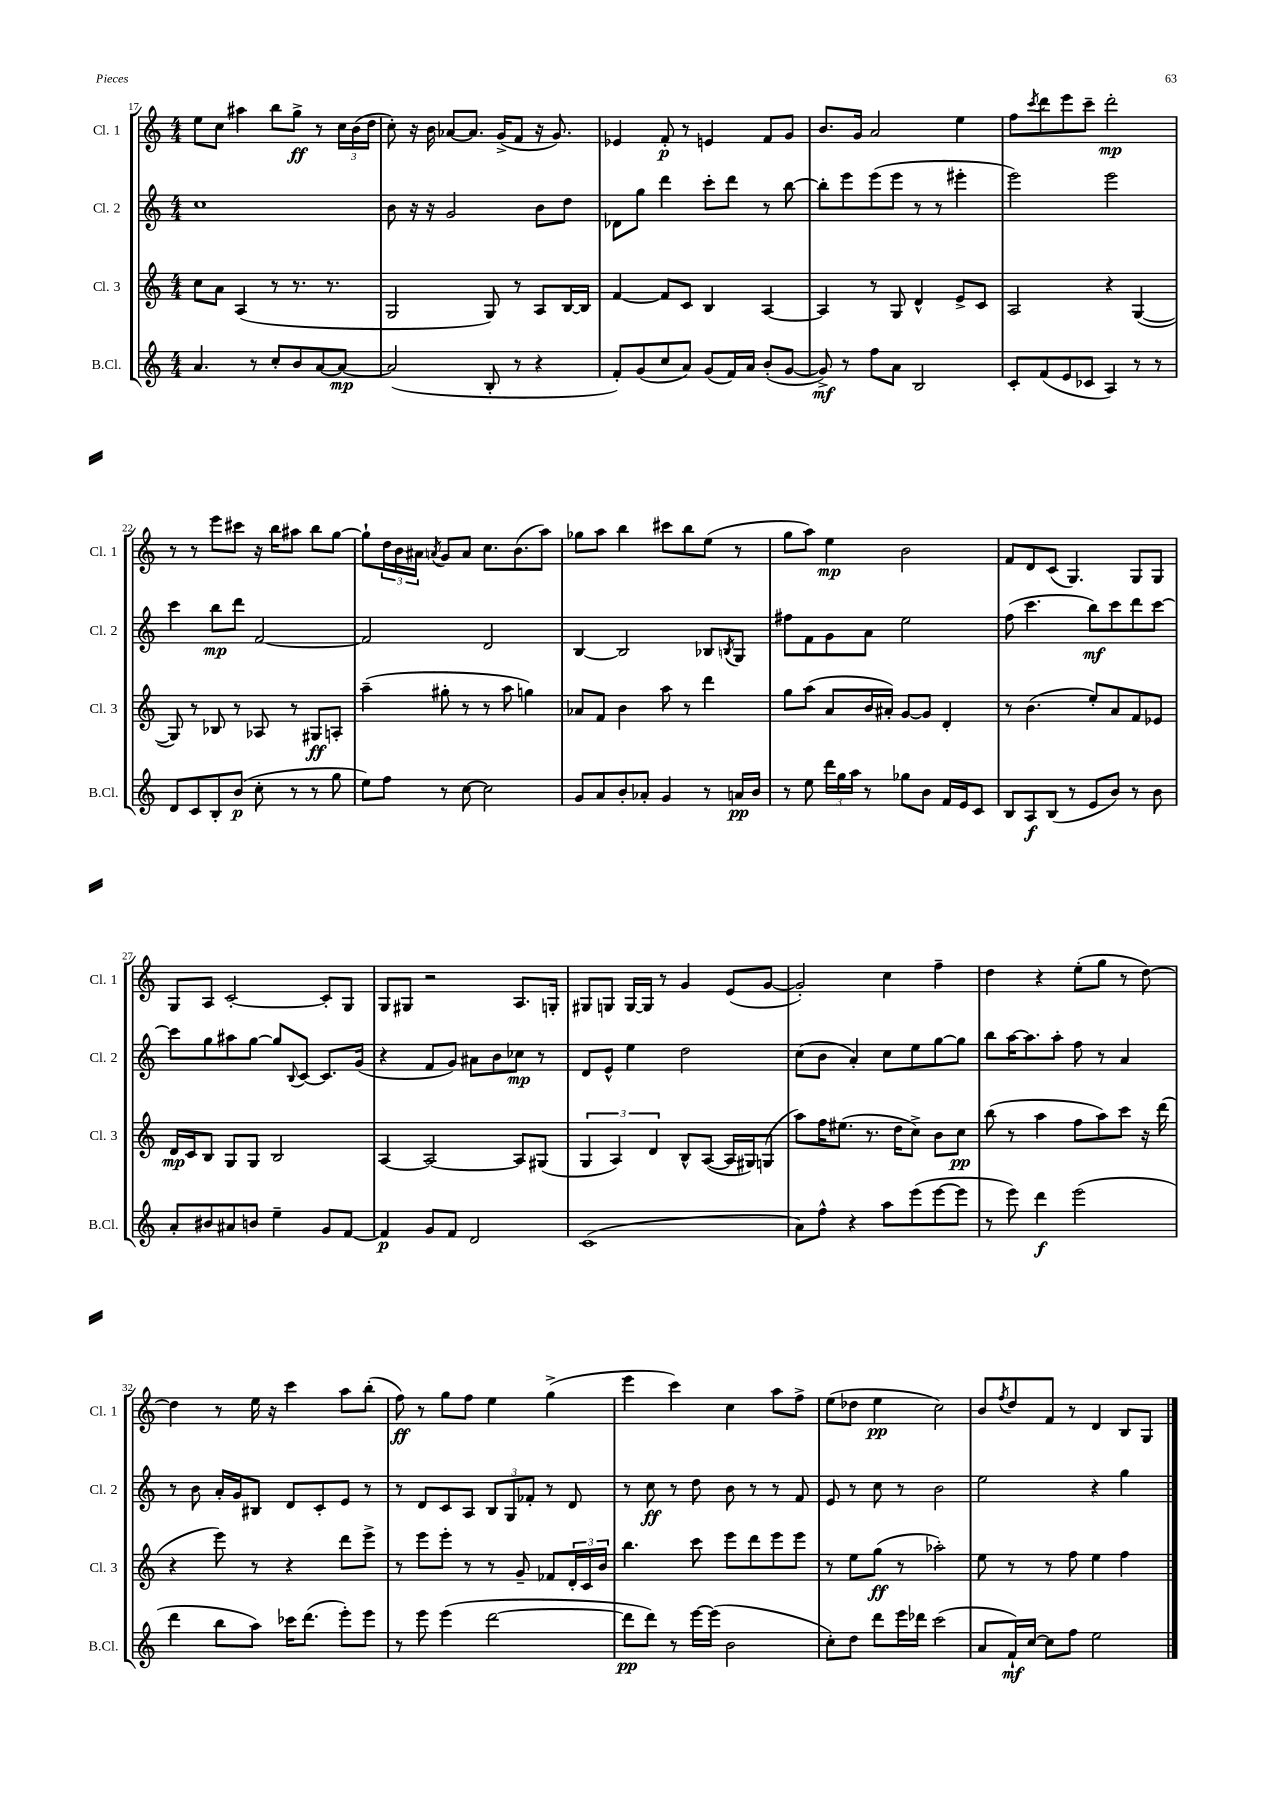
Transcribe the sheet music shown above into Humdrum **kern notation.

**kern	**kern	**kern	**kern
*staff4	*staff3	*staff2	*staff1
*clefG2	*clefG2	*clefG2	*clefG2
*k[]	*k[]	*k[]	*k[]
*M4/4	*M4/4	*M4/4	*M4/4
4.a/	8cc\L	1cc	8ee\L
.	8a\J	.	8cc\J
.	(4A/	.	4aa#\
8r	.	.	.
8cc'/L	8r	.	8bb\L
8b/	8.r	.	8gg^\J
[8a/	.	.	8r
.	8.r	.	.
8a/_J	.	.	24cc\LL
.	.	.	(24b\
.	.	.	24dd\JJ
=	=	=	=
(2a/]	2G/	8b\	8cc'\)
.	.	16r	16r
.	.	16r	16b\
.	.	2g/	[8a-/L
.	.	.	8.a-/]J
8B'/	8G/)	.	.
.	.	.	(16g^/LK
8r	8r	.	8f/J
4r	8A/L	8b\L	16r
.	.	.	8.g/)
.	[16B/L	8dd\J	.
.	16B/]JJ	.	.
=	=	=	=
8f'/L)	[4f/	8d-\L	4e-/
(8g/	.	8gg\J	.
8cc/	8f/]L	4ddd\	8f'/
8a/J)	8c/J	.	8r
(8g/L	4B/	8ccc'\L	4e/
16f/L)	.	8ddd\J	.
16a/JJ	.	.	.
(8b'/L	[4A/	8r	8f/L
[8g/J	.	[8bb\	8g/J
=	=	=	=
8g^/])	4A/]	8bb'\]L	8.b/L
8r	.	8eee\	.
.	.	.	16g/Jk
8ff\L	8r	(8eee\	2a/
8a\J	8G/	8eee\J	.
2B/	4d^^/	8r	.
.	.	8r	.
.	8e^/L	4eee#'\	4ee\
.	8c/J	.	.
=	=	=	=
8c'/L	2A/	2eee\)	8ff\L
.	.	.	8qccc/
(8f/	.	.	8ddd\
8e/	.	.	8eee\
8c-/J	.	.	8ccc~\J
4A/)	4r	2eee\	2ddd'\
8r	([4G/	.	.
8r	.	.	.
=	=	=	=
8d/L	8G/])	4ccc\	8r
8c/	8r	.	8r
8B'/	8B-/	8bb\L	8eee\L
(8b/J	8r	8ddd\J	8ccc#\J
8cc'\	8A-/	[2f/	16r
.	.	.	16bb\LK
8r	8r	.	8aa#\J
8r	8G#/L	.	8bb\L
8gg\	8A'/J	.	[8gg\J
=	=	=	=
8ee\L)	(4aa~\	2f/]	8gg`\]L
8ff\J	.	.	24dd\L
.	.	.	24b\
.	.	.	24a#\JJ
.	.	.	8qa/
8r	8gg#'\	.	8g/L
[8cc\	8r	.	8a/J
2cc\]	8r	2d/	8.cc\L
.	8aa\	.	.
.	.	.	(8.b\
.	4gg\)	.	.
.	.	.	8aa\J)
=	=	=	=
8g/L	8a-/L	[4B/	8gg-\L
8a/	8f/J	.	8aa\J
8b'/	4b\	2B/]	4bb\
8a-'/J	.	.	.
4g/	8aa\	.	8ccc#\L
.	8r	.	8bb\
8r	4ddd\	8B-/L	(8ee\J
.	.	8qB/	.
16a/LL	.	8G/J	8r
16b/JJ	.	.	.
=	=	=	=
8r	8gg\L	8ff#\L	8gg\L
8ee\	(8aa\J	8f\	8aa\J)
24ddd\LL	8a/L	8g\	4ee\
24gg\	.	.	.
24aa\JJ	.	.	.
8r	16b/L	8a\J	.
.	16a#'/JJ)	.	.
8gg-\L	[8g/L	2ee\	2b\
8b\J	8g/]J	.	.
16f/LL	4d'/	.	.
16e/J	.	.	.
8c/J	.	.	.
=	=	=	=
8B/L	8r	(8ff\	8f/L
8A/	(4.b\	4.ccc\	8d/
(8B/J	.	.	(8c/J
8r	.	.	4.G/)
8e/L	8ee'/L)	8bb\L)	.
8b/J)	8a/	8ccc\	.
8r	8f/	8ddd\	8G/L
8b\	8e-/J	[8ccc\J	8G/J
=	=	=	=
8a'/L	16d/LL	8ccc\]L	8G/L
.	16c/J	.	.
8b#/	8B/J	8gg\	8A/J
8a#/	8G/L	8aa#\	[2c'/
8b/J	8G/J	[8gg\J	.
4ee~\	2B/	8gg/]L	.
.	.	8qqB/	.
.	.	[8c/J	.
8g/L	.	8.c/]L	8c'/]L
[8f/J	.	.	8G/J
.	.	(16g/Jk	.
=	=	=	=
4f/]	[4A/	4r	8G/L
.	.	.	8G#/J
8g/L	2A/_	8f/L	2r
8f/J	.	8g/J)	.
2d/	.	8a#\L	.
.	.	8b\	.
.	8A/]L	8cc-\J	8.A/L
.	(8G#/J	8r	.
.	.	.	16G'/Jk
=	=	=	=
(1c	6G/	8d/L	8G#/L
.	.	8e^^/J	8G/J
.	6A/)	.	.
.	.	4ee\	[16G/LL
.	.	.	16G/]JJ
.	6d/	.	.
.	.	.	8r
.	8B^^/L	2dd\	4g/
.	([8A/J	.	.
.	16A/]LL	.	(8e/L
.	16G#/J)	.	.
.	(8G/J	.	[8g/J
=	=	=	=
8a\L)	8aa\L)	(8cc\L	2g'/])
8ff^^\J	16ff\K	8b\J	.
.	(8.ee#\J	.	.
4r	.	4a'/)	.
.	8.r	.	.
8aa\L	.	8cc\L	4cc\
.	16dd\LK	.	.
(8eee\	8cc^\J)	8ee\	.
[8eee\	8b\L	[8gg\	4ff~\
8eee\]J	8cc\J	8gg\]J	.
=	=	=	=
8r	(8bb\	8bb\L	4dd\
8eee\)	8r	[16aa\K	.
.	.	8.aa\]	.
4ddd\	4aa\	.	4r
.	.	8aa'\J	.
(2eee\	8ff\L	8ff\	(8ee'\L
.	8aa\)	8r	8gg\J
.	8ccc\J	4a/	8r
.	16r	.	[8dd\)
.	(16ddd\	.	.
=	=	=	=
4ddd\	4r	8r	4dd\]
.	.	8b\	.
8bb\L	8eee\)	16a'/LL	8r
.	.	16g/J	.
8aa\J)	8r	8B#/J	16ee\
.	.	.	16r
16ccc-\LK	4r	8d/L	4ccc\
(8.ddd\J	.	.	.
.	.	8c'/	.
8eee'\L)	8ddd\L	8e/J	8aa\L
8eee\J	8eee^\J	8r	(8bb'\J
=	=	=	=
8r	8r	8r	8ff\)
8eee\	8eee\L	8d/L	8r
(4eee\	8eee'\J	8c/	8gg\L
.	8r	8A/J	8ff\J
[2ddd\	8r	12B/L	4ee\
.	.	12G/	.
.	8g~/	.	.
.	.	12f-'/J	.
.	8f-/L	8r	(4gg^\
.	24d'/L	8d/	.
.	24c/	.	.
.	24b/JJ	.	.
=	=	=	=
8ddd\]L	4.bb\	8r	4eee\
8ddd\J)	.	8cc\	.
8r	.	8r	4ccc\)
[16eee\LL	8ccc\	8dd\	.
(16eee\]JJ	.	.	.
2b\	8eee\L	8b\	4cc\
.	8ddd\	8r	.
.	8eee\	8r	8aa\L
.	8eee\J	8f/	8ff^\J
=	=	=	=
8cc'\L)	8r	8e/	(8ee\L
8dd\J	8ee\L	8r	8dd-\J
8ddd\L	(8gg\J	8cc\	4ee\
16eee\L	8r	8r	.
16ddd-\JJ	.	.	.
(2ccc\	2aa-'\)	2b\	2cc\)
=	=	=	=
8a/L	8ee\	2ee\	8b/L
.	.	.	8qff/
16f`/L)	8r	.	8dd/
[16cc/JJ	.	.	.
8cc\]L	8r	.	8f/J
8ff\J	8ff\	.	8r
2ee\	4ee\	4r	4d/
.	4ff\	4gg\	8B/L
.	.	.	8G/J
==	==	==	==
*-	*-	*-	*-
